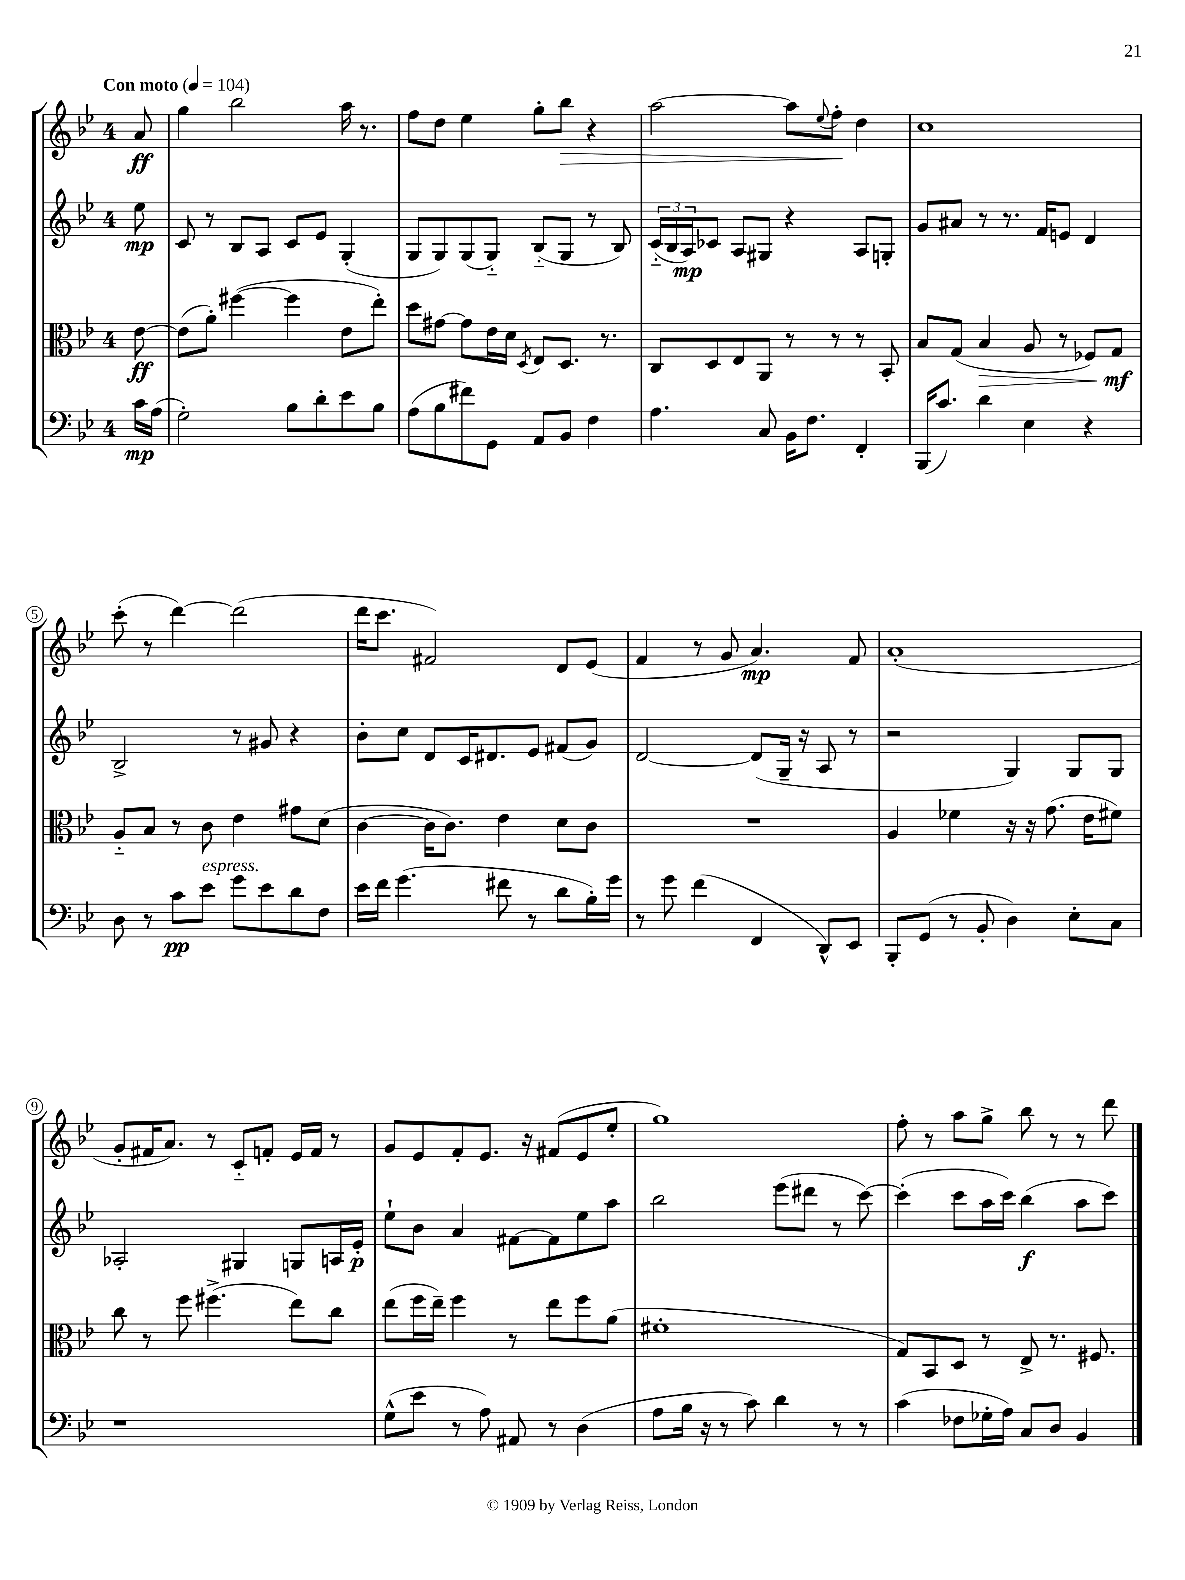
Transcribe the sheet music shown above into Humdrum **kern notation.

**kern	**kern	**kern	**kern
*staff4	*staff3	*staff2	*staff1
*clefF4	*clefC3	*clefG2	*clefG2
*k[b-e-]	*k[b-e-]	*k[b-e-]	*k[b-e-]
*M4/4	*M4/4	*M4/4	*M4/4
*MM104	*MM104	*MM104	*MM104
16c	[8e-	8ee-	8a
(16A	.	.	.
=	=	=	=
2G')	(8e-]	8c	4gg
.	8a')	8r	.
.	([4ff#	8B-	2bb-
.	.	8A	.
8B-	4ff#]	8c	.
8d'	.	8e-	.
8e-	8e-	(4G'	16aa
.	.	.	8.r
8B-	8ee-')	.	.
=	=	=	=
(8A	8dd	8G	8ff
8B-	[8g#	8G)	8dd
8f#)	8g#]	(8G	4ee-
8GG	16e-	8G'~)	.
.	16d	.	.
.	8qD	.	.
8AA	8E-	(8B-'~	8gg'
8BB-	8.D	8G	8bb-
4F	.	8r	4r
.	8.r	.	.
.	.	8B-)	.
=	=	=	=
4.A	8C	(24c'~	[2aa
.	.	24B-	.
.	.	24A)	.
.	8D	8c-	.
.	8E-	8A	.
8C	8AA	8G#	.
16BB-	8r	4r	8aa]
8.F	.	.	.
.	.	.	8qqee-
.	8r	.	8ff'
4FF'	8r	8A	4dd
.	8BB-'	8G'	.
=	=	=	=
(16BBB-	8B-	8g	1cc
8.c)	.	.	.
.	(8G	8a#	.
4d	4B-	8r	.
.	.	8.r	.
4E-	8A	.	.
.	.	16f	.
.	8r	8e	.
4r	8F-)	4d	.
.	8G	.	.
=	=	=	=
8D	8A'~	2B-^	(8ccc'
8r	8B-	.	8r
8c	8r	.	[4ddd)
8e-	8c	.	.
8g	4e-	8r	(2ddd]
8e-	.	8g#	.
8d	8g#	4r	.
8F	(8d	.	.
=	=	=	=
16e-	[4c	8b-'	16ddd
16f	.	.	8.ccc
(4.g	.	8cc	.
.	16c]	8d	2f#)
.	8.c)	.	.
.	.	16c	.
.	.	8.d#	.
8f#	4e-	.	.
8r	.	8e-	.
8d	8d	(8f#	8d
16B-')	8c	8g)	(8e-
16g	.	.	.
=	=	=	=
8r	1r	[2d	4f
8g	.	.	.
(4f	.	.	8r
.	.	.	8g
4FF	.	(8d]	4.a)
.	.	16G~	.
.	.	16r	.
8DD^^)	.	8A	.
8EE-	.	8r	8f
=	=	=	=
8BBB-'	4A	2r	(1a'
(8GG	.	.	.
8r	4f-	.	.
8BB-'	.	.	.
4D)	16r	4G)	.
.	16r	.	.
.	(8.g	.	.
8E-'	.	8G	.
.	16e-	.	.
8C	8f#)	8G	.
=	=	=	=
1r	8cc	2A-'	8g'
.	8r	.	16f#
.	.	.	8.a)
.	8ff	.	.
.	(4.ff#^	.	8r
.	.	4G#	8c'~
.	.	.	8f'
.	8ee-)	8G	16e-
.	.	.	16f
.	8cc	16A	8r
.	.	16e-'	.
=	=	=	=
(8G^^	(8ee-	8ee-`	8g
8e-	16ff	8b-	8e-
.	16ee-~)	.	.
8r	4ff	4a	8f'
8A)	.	.	8.e-
8AA#	8r	[8f#	.
.	.	.	16r
8r	8ee-	8f#]	(8f#
(4D	8ff	8ee-	8e-
.	(8a	8aa	8ee-'
=	=	=	=
8A	1f#'	2bb-	1gg)
16B-	.	.	.
16r	.	.	.
8r	.	.	.
8c)	.	.	.
4d	.	(8eee-	.
.	.	8ddd#	.
8r	.	8r	.
8r	.	[8ccc)	.
=	=	=	=
(4c	8G)	(4ccc']	8ff'
.	8BB-	.	8r
8F-	8D	8ccc	8aa
16G-'	8r	16aa	8gg^
16A)	.	16ccc)	.
8C	8E-^	(4bb-	8bb-
8D	8.r	.	8r
4BB-	.	8aa	8r
.	8.F#	.	.
.	.	8ccc)	8ddd
==	==	==	==
*-	*-	*-	*-
